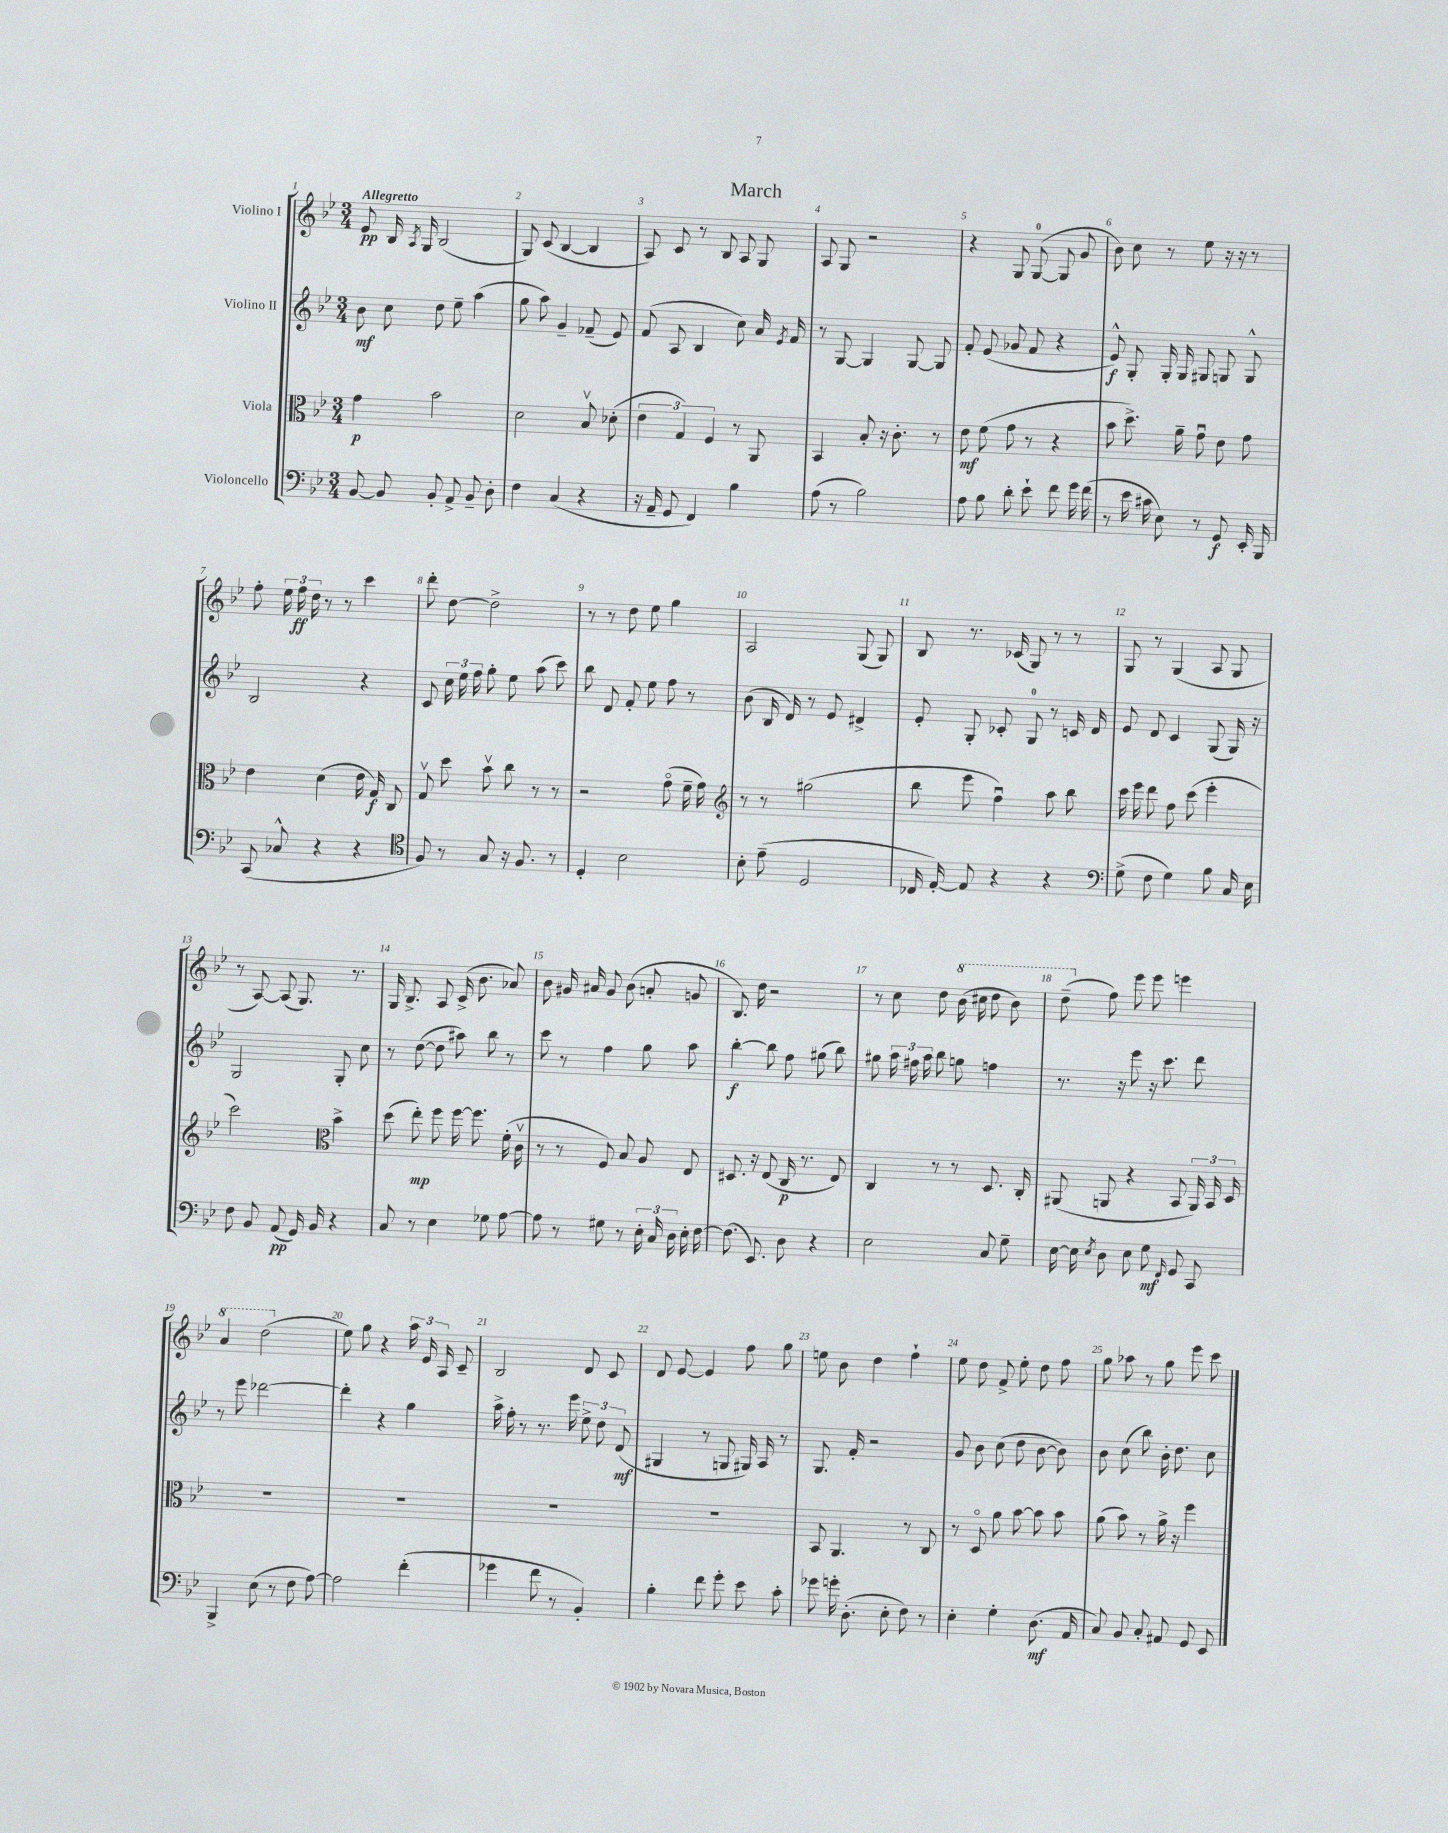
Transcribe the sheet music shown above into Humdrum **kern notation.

**kern	**kern	**kern	**kern
*staff4	*staff3	*staff2	*staff1
*clefF4	*clefC3	*clefG2	*clefG2
*k[b-e-]	*k[b-e-]	*k[b-e-]	*k[b-e-]
*M3/4	*M3/4	*M3/4	*M3/4
[8BB-/	4g\	8b-\	8e-/
8BB-/]	.	8cc\	16B-/
.	.	.	8qA/
.	.	.	16G/
8BB-'/	2b-\	8dd\	(2B-/
8AA^/	.	8ee-~\	.
8BB-~/	.	(4aa\	.
8D'\	.	.	.
=	=	=	=
4F\	2d\	8gg\	8G/)
.	.	8aa\)	(8c/
(4C/	.	4g~/	[4B-/
4r	8B-v/	(8f-~/	4B-/]
.	(8d-'\	8e-/)	.
=	=	=	=
16r	6e-\	(8f/	8A/)
16AA~/	.	.	.
8GG/	.	8A/	8c/
.	6G/)	.	.
4FF/)	.	4B-/	8r
.	6F/	.	.
.	.	.	8B-/
4B-\	8r	8cc\)	8A/
.	8AA/	16a/	8G/
.	.	8qe-/	.
.	.	16f/	.
=	=	=	=
(8A\	4BB-/	8r	8A/
8r	.	[8G/	8G/
2B-\)	8B-'/	4G/]	2r
.	16r	.	.
.	8.c'\	.	.
.	.	[8G/	.
.	8r	8G/]	.
=	=	=	=
8A\	8e-\	8f'/	4r
8B-\	(8f\	(8e-/	.
8d'\	8g\	8g-/	8G/
8e-`\	8r	8f/	([8G/
8f\	4r	4r	8G/]
16g\	.	.	8g/
(16f\	.	.	.
=	=	=	=
8r	8b-\	8e-^^/)	8b-\)
16e-\	8.dd^\)	8G'/	8cc\
16c#\	.	.	.
8E-\)	.	16G'/	8r
.	16a~\	16G/	.
8r	8gu\	8G#/	8ee-\
8GG/	8e-\	8G/	16r
.	.	.	16r
16EE-'/	8g\	8G^^/	8r
16BBB-/	.	.	.
=	=	=	=
(8CC/	4e-\	2B-/	8ff'\
8C-^^/	.	.	24ee-\
.	.	.	24ff\
.	.	.	24dd\
4r	(4d\	.	8r
.	.	.	8r
4r	16e-\	4r	4ccc\
.	16G/)	.	.
.	8C/	.	.
=	=	=	=
*clefC4	*	*	*
8F/)	8Gv/	8c/	8ddd'\
8r	8dd\	24cc\	[8dd\
.	.	24ee-\	.
.	.	24ff\	.
8G/	8b-v\	8gg'\	2dd^\]
16r	8cc\	8ee-\	.
8.F/	.	.	.
.	8r	(8aa\	.
8r	8r	8ccc\)	.
=	=	=	=
4D'/	2r	8bb-\	8r
.	.	8d/	8r
2B-\	.	8f'/	8dd\
.	.	8ee-\	8ee-\
.	(8go\	8ff\	4gg\
.	16f~\	8r	.
.	16g\)	.	.
=	=	=	=
*	*clefG2	*	*
8B-'\	8r	(8b-\	2A/
(8e-~\	8r	16B-/	.
.	.	16d/)	.
2D/	(2gg#\	8r	.
.	.	8e-/	.
.	.	4d#^/	(8G/
.	.	.	8G/)
=	=	=	=
16C-/	8bb-\	8e-'/	8B-/
[16E-'/)	.	.	.
8E-/]	8eee-\	8G'/	8.r
4r	4ffu\)	8c-'/	.
.	.	.	(16c-/
.	.	8G/	8G/)
4r	8aa\	8r	8r
.	8bb-\	16c/	8r
.	.	16d/	.
=	=	=	=
*clefF4	*	*	*
(8G^\	16ccc\	8e-/	8G/
.	16eee-\	.	.
8F\	8ddd\	8d/	8r
4G\)	8ff\	4c/	(4G/
.	(8ccc\	.	.
8B-\	4eee-'\	(8G/	8A/
16C/	.	16G/)	8G/
16E-\	.	16r	.
=	=	=	=
8F\	2ccc\)	2G/	8r
8BB-/	.	.	[8A/)
(8AA/	.	.	(8A/]
16GG/)	.	.	8.G/)
16BB-/	.	.	.
*	*clefC3	*	*
4r	4b-^\	8G'/	.
.	.	.	8.r
.	.	8cc\	.
=	=	=	=
8C/	(8dd\	8r	16G/
.	.	.	8.B-^/
8r	8ee-'\)	([8dd\	.
4E-\	8ff\	8dd\]	8A/
.	[16ff\	8aa#\)	(16c^/
.	8.ff\]	.	8.b-\
8G-\	.	8bb-\	.
[8A\	(16f'\	8r	8a-/)
.	16cv\	.	.
=	=	=	=
8A\]	8r	8ccc\	8b-\
8r	8r	8r	16g#/
.	.	.	16a#/
8G#\	8F/)	4ff\	8g#/
8r	8B-/	.	(8b-\
24E-'\	8A/	8gg\	8a'/
24C/	.	.	.
24D\	.	.	.
16E-'\	8E-/	8aa\	8g/
[16F\	.	.	.
=	=	=	=
(8.F\]	8.D#/	[4bb-'\	8.B-/)
8.EE-/)	16r	.	16dd\
.	(8E-/	8bb-\]	2r
8D\	16C/	8ff\	.
.	8.r	.	.
4r	.	(8gg#\	.
.	8E-/)	8bb-\)	.
=	=	=	=
2E-\	4C/	8gg#\	8r
.	.	24aa\	8cc\
.	.	24ff#\	.
.	.	24aa\	.
.	8r	8bb-\	8dd\
.	8r	8gg\	(16bb-\
.	.	.	16ccc#\
8C/	8.D/	4ff\	8ddd\
8G~\	.	.	8bb-\)
.	16C'/	.	.
=	=	=	=
[16E-\	(8AA#/	8.r	(8ddd~\
16E-\]	.	.	.
8qE-/	.	.	.
8D\	8AA/	.	8ff\)
.	.	16r	.
8E-\	4r	8eee-\	8eee-\
8G\	.	16r	8eee-\
.	.	8.ccc\	.
16qqFF/	.	.	.
8GG/	8BB-/	.	4eee\
8CC/	24AA/)	8ddd\	.
.	24BB-/	.	.
.	24D/	.	.
=	=	=	=
4BBB-^/	2.r	8r	4aa/
.	.	8eee-\	.
(8E-\	.	[2ddd-\	(2ddd\
8r	.	.	.
8F\	.	.	.
[8A\)	.	.	.
=	=	=	=
2A\]	2.r	4ddd-'\]	8ee-\)
.	.	.	8gg\
.	.	4r	4r
(4f'\	.	4gg\	24aa\
.	.	.	24e-/
.	.	.	24A/
.	.	.	8c~/
=	=	=	=
4g-\	2.r	16aa^\	2B-/
.	.	16ff'\	.
.	.	8r	.
8f\	.	8.r	.
8r	.	.	.
.	.	16eee-\	.
4BB-'/)	.	12ee-^\	8d/
.	.	12dd\	.
.	.	.	8c/
.	.	(12d/	.
=	=	=	=
4B-'\	2.r	4G#/	8d/
.	.	.	[8e-/
8f\	.	8r	4e-/]
8g'\	.	8G/	.
8e-\	.	16G#/)	8ff\
.	.	16A/	.
8c'\	.	8r	8gg\
=	=	=	=
8g-\	8BB-/	8.G/	8ee\
16g'\	4.AA/	.	8b-\
(8.D'\	.	16f'/	.
.	.	2r	4dd\
8E-'\	.	.	.
8F\)	8r	.	4ff`\
8r	8C/	.	.
=	=	=	=
4E-'\	8r	8g/	8ee-\
.	8Do/	8b-\	8dd\
4G'\	8a\	(8cc\	8f^/
.	[8b-\	8dd\	8ee-'\
(8.D\	8b-\]	[8b-\	8dd\
.	8b-\	8b-\])	8ff\
16AA/	.	.	.
=	=	=	=
8C/)	(8a\	8b-\	8gg\
8BB-/	8b-\)	(8cc\	8aa-\
8C'/	8r	8bb-\)	8r
8AA#/	16a^\	16b-'\	8gg\
.	16r	8.dd\	.
8GG/	4ff\	.	8eee-\
8EE-/	.	8cc\	8ccc\
==	==	==	==
*-	*-	*-	*-
